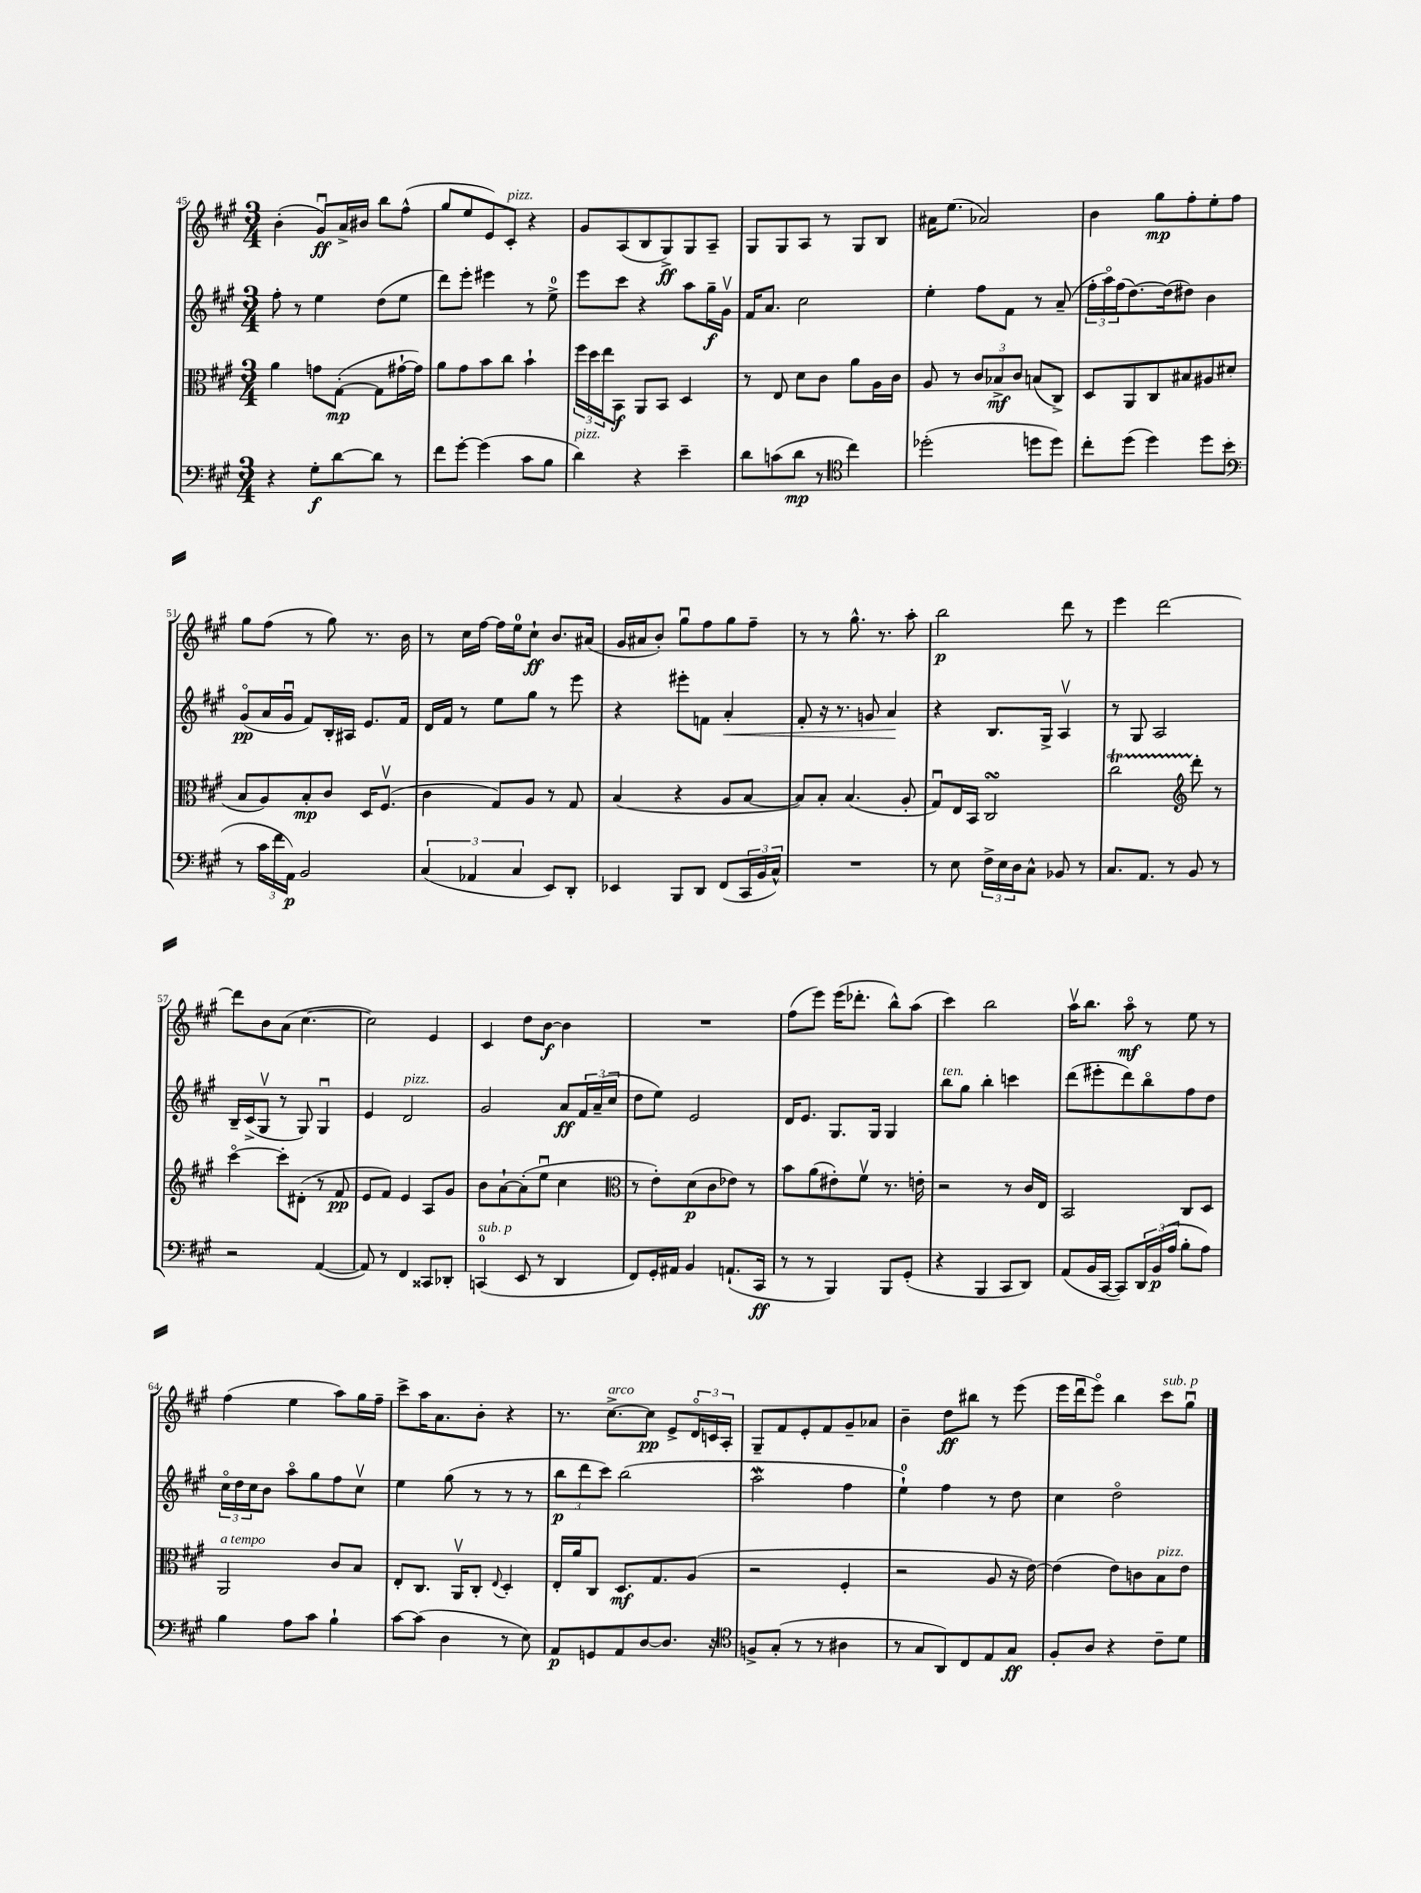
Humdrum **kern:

**kern	**kern	**kern	**kern
*staff4	*staff3	*staff2	*staff1
*clefF4	*clefC3	*clefG2	*clefG2
*k[f#c#g#]	*k[f#c#g#]	*k[f#c#g#]	*k[f#c#g#]
*M3/4	*M3/4	*M3/4	*M3/4
4r	4a	8ff#'	(4b'
.	.	8r	.
8G#'	8g	4ee	8g#u)
[8d	([8G#'	.	16a^
.	.	.	16b#
8d]	8G#]	(8dd	8bb
8r	[16g#`	8ee	(8ff#^^
.	16g#])	.	.
=	=	=	=
8f#	8a	8ddd)	8gg#
[8g#'	8g#	8eee'	8ee
(4g#]	8b	4eee#	8e)
.	8cc#	.	8c#'
8c#	4b`	8r	4r
8B	.	8ee^	.
=	=	=	=
4d)	24ff#	8eee	8g#
.	24dd	.	.
.	24ee	.	.
.	8BB	8ccc#	(8A
4r	8AA	4r	8B
.	8BB	.	8G#^)
4e~	4D	8aa	8G#
.	.	16gg#~	8A~
.	.	16g#v	.
=	=	=	=
8d	8r	16f#	8G#
.	.	8.a	.
(8c	8E	.	8G#
8d	8d	2cc#	8A
8r	8c#	.	8r
*clefC4	*	*	*
4cc#)	8a	.	8G#
.	16A	.	8B
.	16c#	.	.
=	=	=	=
(2dd-'	8A	4ee'	16a#
.	.	.	(8.ee
.	8r	.	.
.	12c#	8ff#	2a-)
.	12B-^	.	.
.	.	8f#	.
.	12c#	.	.
8dd	(8B	8r	.
8dd)	8C#^)	(8a~	.
=	=	=	=
8cc#'	8D	24ff#'	4b
.	.	24aao)	.
.	.	(24ff#	.
(8dd	8AA	[8.dd)	.
4dd)	8C#	.	8gg#
.	.	(16dd]	.
.	8B#	8dd#)	8ff#'
8dd	8A#	4b	8ee'
(8b	(8d#	.	8ff#
=	=	=	=
*clefF4	*	*	*
8r	8B	(8g#o	8gg#
24c#	8A)	16a	(8ff#
24f#	.	.	.
.	.	16g#u	.
24AA)	.	.	.
2BB	8B'	8f#)	8r
.	8c#	16B'	8gg#)
.	.	16A#	.
.	16D	8.e	8.r
.	(8.F#v	.	.
.	.	16f#	16b
=	=	=	=
(6C#	4c#	16d	8r
.	.	16f#	.
.	.	8r	16cc#
6AA-	.	.	.
.	.	.	[16ff#
.	8G#)	8ee	16ff#]
.	.	.	16ee
6C#	.	.	.
.	8A	8gg#	8cc#`
8EE)	8r	8r	8.b
8DD'	8G#	8eee	.
.	.	.	(16a#
=	=	=	=
4EE-	(4B	4r	16g#
.	.	.	16a#
.	.	.	8b')
8BBB	4r	8eee#'	8gg#u
8DD	.	8f	8ff#
(8FF#	8A	4a'	8gg#
24CC#	[8B	.	8ff#~
24BB	.	.	.
24C#^^)	.	.	.
=	=	=	=
2.r	8B])	8f#'	8r
.	8B'	16r	8r
.	.	8.r	.
.	(4.B	.	8.gg#^^
.	.	8g	.
.	.	.	8.r
.	.	4a	.
.	8A'	.	8aa'
=	=	=	=
8r	8G#u)	4r	2bb
8E	16E	.	.
.	16BB	.	.
24F#^	2C#	8.B	.
24E	.	.	.
24D	.	.	.
8C#^^	.	.	.
.	.	16G#^	.
8BB-	.	4Av	8ddd
8r	.	.	8r
=	=	=	=
8.C#	2cc#	8r	4eee
.	.	8G#	.
8.AA	.	.	.
.	.	2A	[2ddd
8r	.	.	.
*	*clefG2	*	*
8BB	8ddd'	.	.
8r	8r	.	.
=	=	=	=
2r	[4ccc#o	16B~	8ddd]
.	.	(16c#^	.
.	.	8G#v	8b
.	8ccc#']	8r	(8a
.	(8d#'	8G#)	[4.cc#
([4AA	8r	4G#u	.
.	8f#	.	.
=	=	=	=
8AA])	8e	4e	2cc#])
8r	8f#)	.	.
4FF#	4e	2d	.
8CC##	8A	.	4e
8DD-'	8g#	.	.
=	=	=	=
(4CC	8b	2g#	4c#
.	[8a`	.	.
8EE	(8a']	.	8dd
8r	8eeu	.	[8b
4DD	4cc#	8a	4b]
.	.	24f#	.
.	.	(24a~	.
.	.	24cc#	.
=	=	=	=
*	*clefC3	*	*
8FF#)	8r	8dd	2.r
16GG#'	8e')	8ee)	.
16AA#	.	.	.
4BB	(8d	2e	.
.	8c#	.	.
(8.AA`	8e-)	.	.
.	8r	.	.
16CC#	.	.	.
=	=	=	=
8r	8b	16d	(8ff#
.	.	8.e	.
8r	(8a	.	8eee)
4BBB)	8e#')	8.G#	(16eee
.	.	.	8.ddd-'
.	8f#v	.	.
.	.	16G#	.
8BBB	8.r	4G#	8bb^^)
(8GG#'	.	.	(8aa
.	16e'	.	.
=	=	=	=
4r	2r	8bb	4ccc#)
.	.	8gg#	.
4BBB	.	4bb'	2bb
8CC#	8r	4ccc	.
8DD)	16c#	.	.
.	16E	.	.
=	=	=	=
(8AA	2BB	(8ddd	16aav
.	.	.	8.bb
16BB	.	8eee#'	.
[16CC#	.	.	.
8CC#])	.	8ddd)	8aao
24DD	.	8bbo	8r
(24BB	.	.	.
24A	.	.	.
8B'	8C#	8ff#	8ee
8A)	8D	8dd	8r
=	=	=	=
4B	2AA	24cc#o	(4ff#
.	.	24dd	.
.	.	24cc#	.
.	.	8b	.
8A	.	8aao	4ee
8c#	.	8gg#	.
4B`	8c#	8ff#	8aa)
.	8B	8cc#v	16gg#
.	.	.	16ff#~
=	=	=	=
[8c#	8E'	4ee	8ccc#^
(8c#]	8.C#	.	16aa
.	.	.	8.a
4D	.	(8gg#	.
.	16AAv	.	.
.	8C#'	8r	8b'
.	8qqE	.	.
8r	4D'	8r	4r
8E)	.	8r	.
=	=	=	=
8AA	16E'	12bb	8.r
.	16a	.	.
.	.	12ddd	.
8GG	8C#	.	.
.	.	12ccc#)	.
.	.	.	[8.cc#^
8AA	8.D	(2bb	.
[8D	.	.	8cc#]
.	8.G#	.	.
8.D]	.	.	8e^
.	(8A	.	24do
.	.	.	24c
16r	.	.	.
.	.	.	24A'
=	=	=	=
*clefC4	*	*	*
8F^	2r	2aa	8G#~
(8G#'	.	.	8f#
8r	.	.	8e'
8r	.	.	8f#
4A#	4F#'	4ff#	8g#~
.	.	.	8a-
=	=	=	=
8r	2r	4ee`)	4b~
8G#	.	.	.
8AA)	.	4ff#	8dd
8C#	.	.	8bb#
8E	8A	8r	8r
8G#	16r	8dd	(8eee
.	[16e)	.	.
=	=	=	=
8F#'	(4e]	4cc#	16eee
.	.	.	16dddu
8A	.	.	8eeeo)
4r	8e)	2ddo	4bb
.	8c	.	.
8c#~	8B	.	8ccc#
8d	8e	.	8gg#u
==	==	==	==
*-	*-	*-	*-
